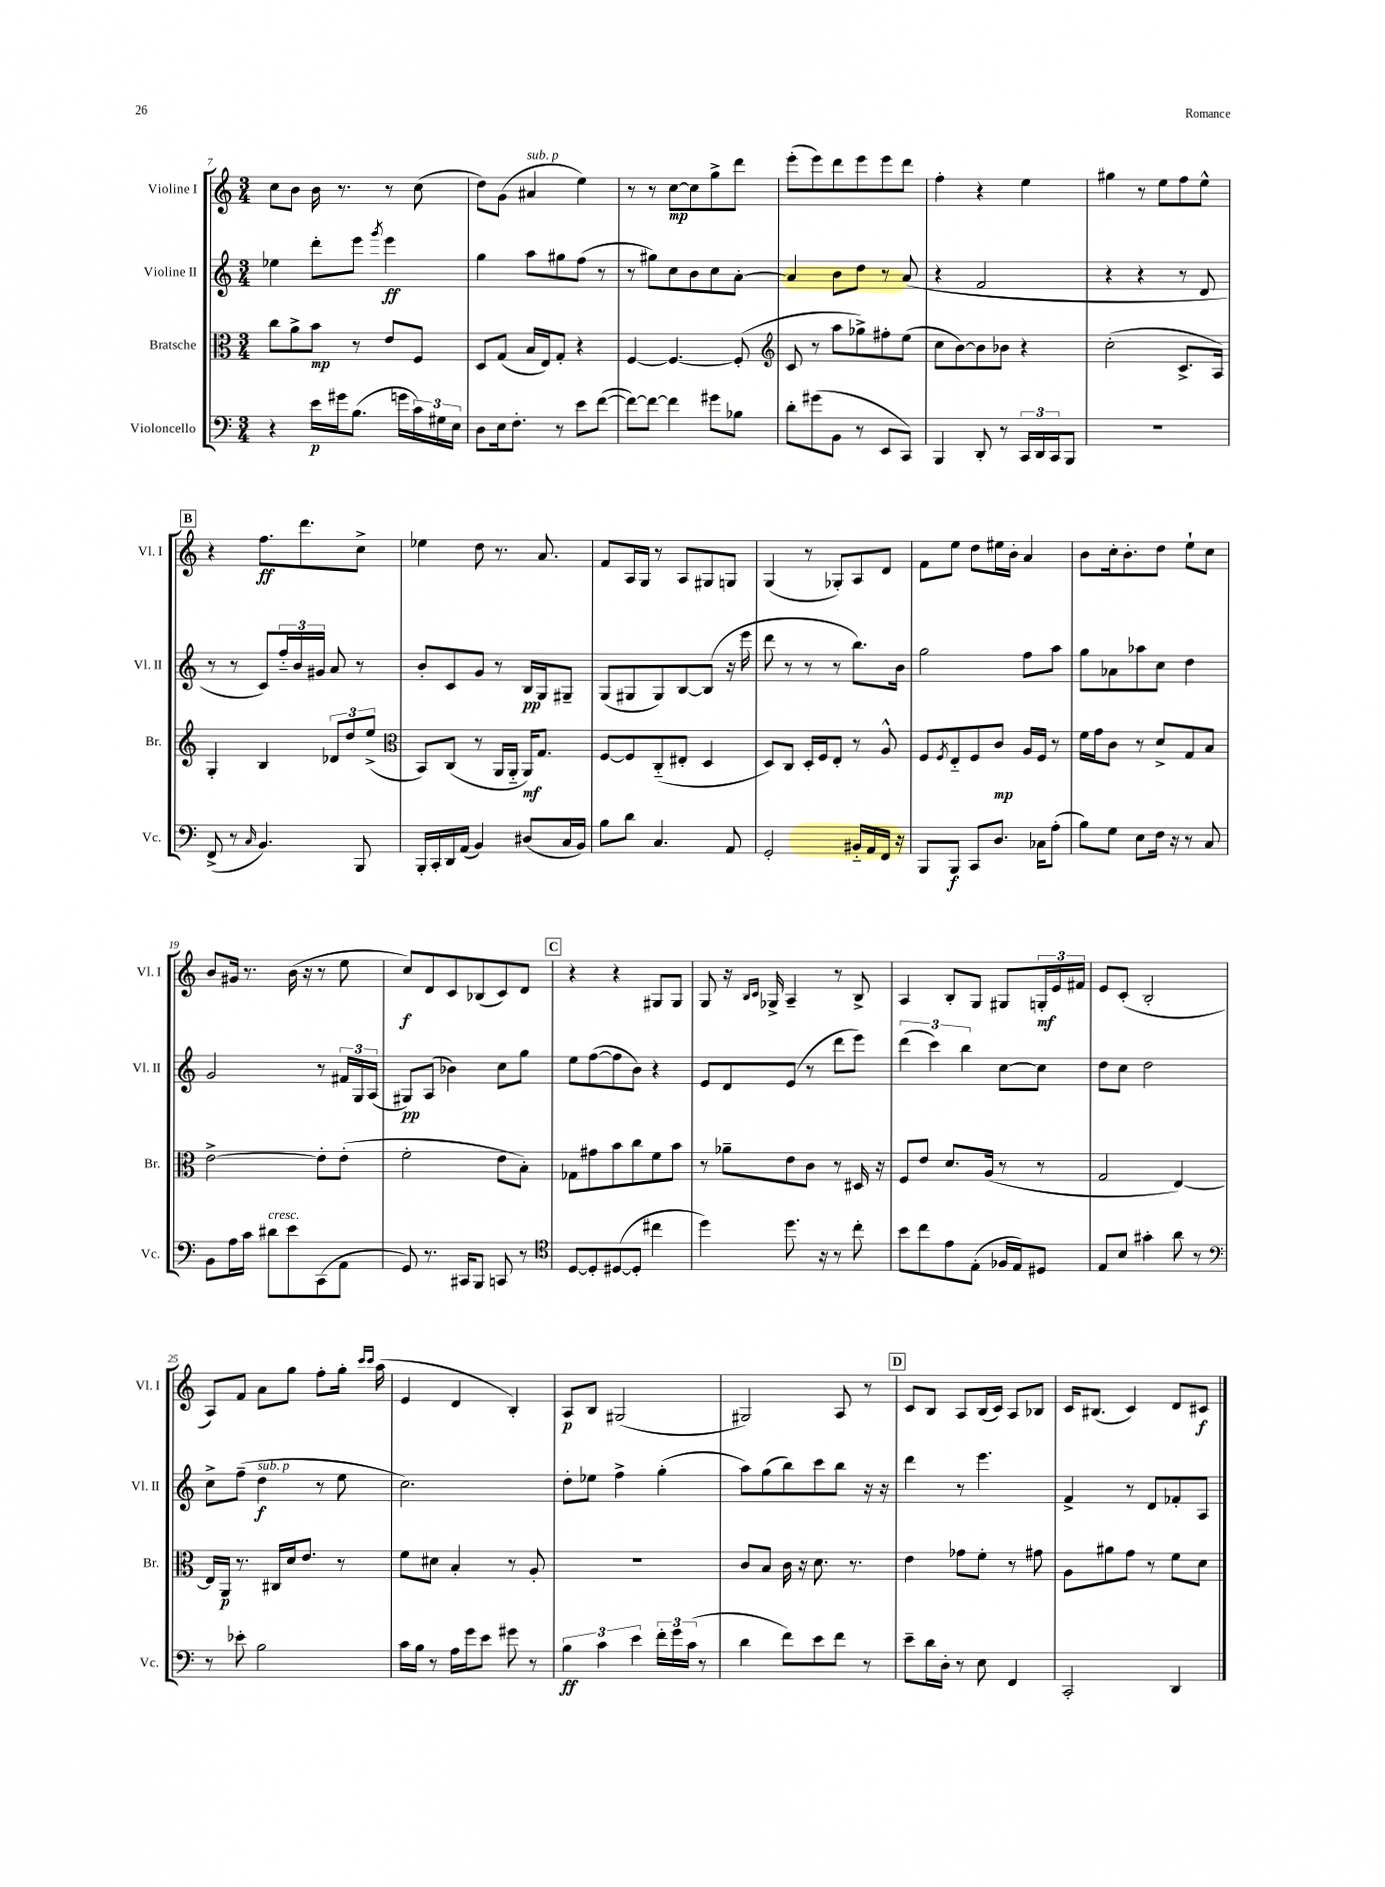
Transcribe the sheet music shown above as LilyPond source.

<<
\new StaffGroup <<
\new Staff = "s0" \with { instrumentName = "Violine I" shortInstrumentName = "Vl. I" } {
    \clef treble \key c \major \numericTimeSignature \time 3/4
    c''8 b'8 b'16 r8. r8 c''8( |
    d''8) g'8( ais'4^\markup { \italic "sub. p" } e''4) |
    r8 r8 c''8~\mp c''8 g''8-> d'''8 |
    e'''8-.( e'''8) d'''8 e'''8 e'''8 d'''8 |
    f''4-. r4 e''4 |
    gis''4 r8 e''8 f''8 e''8-^ |
    \mark \markup { \box "B" } r4 f''8.\ff d'''8. c''8-> |
    ees''4 d''8 r8. a'8. |
    f'8 a16 g16 r8 a8 gis8 g8 |
    g4( r8 ges8-.) a8 d'8 |
    f'8 e''8 d''8 eis''16 b'16-. a'4 |
    b'8 c''16-. b'8.-. d''8 e''8-! c''8 |
    b'8 gis'16 r8. b'16( r16 r8 e''8 |
    c''8\f) d'8 c'8 bes8( c'8) d'8 |
    \mark \markup { \box "C" } r4 r4 gis8 gis8 |
    g8 r16 \grace { b16 c'16 } ges16-> a4-- r8 b8-> |
    a4 b8-. g8 gis8 \tuplet 3/2 { g16-.\mf e'16 fis'16 } |
    e'8 c'8-.( b2-. |
    a8) f'8 a'8 g''8 f''8-. g''16-. \grace { c'''16 c'''16 } a''16( |
    e'4 d'4 b4-.) |
    a8\p b8 gis2( |
    gis2) a8 r8 |
    \mark \markup { \box "D" } c'8 b8 a8 b16( c'16) a8 bes8 |
    c'16 bis8.( c'4) d'8 cis'8\f \bar "|." |
}
\new Staff = "s1" \with { instrumentName = "Violine II" shortInstrumentName = "Vl. II" } {
    \clef treble \key c \major \numericTimeSignature \time 3/4
    ees''4 d'''8-. e'''8 \acciaccatura { g'''8 } e'''4\ff |
    g''4 a''8 gis''8 f''8( r8 |
    r8 gis''8) c''8 b'8 c''8 a'8~-. |
    a'4 b'8 d''8 r8 a'8( |
    r4 f'2 |
    r4 r4 r8 d'8 |
    \mark \markup { \box "B" } r8 r8 c'8) \tuplet 3/2 { f''16-_ b'16 gis'16 } a'8 r8 |
    b'8-. c'8 g'8 r8 b16\pp g16 gis8-- |
    g8( gis8 gis8) b8~ b8( r16 e'''16 |
    d'''8 r8 r8 r8 b''8.) b'16 |
    g''2 f''8 a''8 |
    g''8 aes'8 aes''8 c''8 d''4 |
    g'2 r8 \tuplet 3/2 { fis'16 g16 a16( } |
    gis8\pp) a8( bes'4) c''8 g''8 |
    \mark \markup { \box "C" } e''8 f''8~( f''8 b'8) r4 |
    e'8 d'8 e'8( r8 d'''8 e'''8) |
    \tuplet 3/2 { d'''4( c'''4) b''4 } c''8~ c''8 |
    d''8 c''8 d''2 |
    c''8-> f''8--( d''4\f^\markup { \italic "sub. p" } r8 e''8 |
    c''2.) |
    d''8-. ees''8 f''4-> g''4-.( |
    a''8) g''8( b''8) c'''8 b''8 r16 r16 |
    \mark \markup { \box "D" } d'''4 r8 e'''4. |
    f'4-> r8 d'8 fes'8-. a8 \bar "|." |
}
\new Staff = "s2" \with { instrumentName = "Bratsche" shortInstrumentName = "Br." } {
    \clef alto \key c \major \numericTimeSignature \time 3/4
    c''8 a'8-> b'8\mp r8 e'8 f8 |
    d8 g8( b16 e16) g8-. r4 |
    f4~ f4.~ f8-.( |
    \clef treble c'8 r8 a''8 ges''8->) fis''8-. e''8( |
    c''8 b'8~) b'8 bes'8 r4 |
    c''2-.( c'8.-> a16) |
    \mark \markup { \box "B" } g4-. b4 \tuplet 3/2 { des'8 d''8 e''8->( } |
    \clef alto b,8) c8( r8 a,16 a,16-_ a,16\mf) g8. |
    f8~ f8 c8-_( eis8-. d4 |
    d8) c8 d16-. f16 e8-. r8 a8-^ |
    f8 \acciaccatura { f8 } e8-_ f8 c'8\mp a16 f16 r8 |
    f'16 g'16 c'8 r8 d'8-> g8 b8 |
    e'2~-> e'8-. e'8-.( |
    f'2-. e'8 b8-.) |
    \mark \markup { \box "C" } ges8 gis'8 b'8 c''8 f'8 b'8 |
    r8 aes'8-- e'8 c'8 r8 dis16 r16 |
    f8 e'8 d'8. a16( r8 r8 |
    g2 e4~) |
    e16 a,16\p r8. cis16 d'16 e'8. r8 |
    f'8 dis'8 b4-. r8 a8-. |
    R2. |
    c'8 b8 c'16 r16 d'8. r8. |
    \mark \markup { \box "D" } e'4 ges'8 f'8-. r8 gis'8 |
    a8 ais'8 g'8 r8 f'8 d'8 \bar "|." |
}
\new Staff = "s3" \with { instrumentName = "Violoncello" shortInstrumentName = "Vc." } {
    \clef bass \key c \major \numericTimeSignature \time 3/4
    r4 e'16\p gis'16 b8.( g'16 \tuplet 3/2 { c'16) gis16 e16 } |
    d8 e16 f8.-. r8 e'8 f'8~( |
    f'8~) f'8~ f'4 gis'8 bes8 |
    d'8-. gis'8( b,8 r8 e,8 c,8) |
    b,,4 d,8-. r8 \tuplet 3/2 { c,16 d,16 c,16 } b,,8 |
    R2. |
    \mark \markup { \box "B" } f,8->( r8 \grace { c16 } b,4.) b,,8 |
    b,,16-. c,16-. d,16 a,16( b,4) dis8( c16 b,16) |
    b8 d'8 c4. a,8 |
    g,2-. bis,16-_ a,16 f,16 r16 |
    b,,8 b,,8\f c,8 d8. ces16 a8-.( |
    b8) g8 e8 f16 r16 r8 c8 |
    b,8 a16 c'16 dis'8^\markup { \italic "cresc." } e'8 c,8( a,8 |
    g,8) r8. cis,16 b,,8 c,8 r8 |
    \mark \markup { \box "C" } \clef tenor d8~ d8-. dis8~( dis8-. cis''4 |
    d''4) d''8. r16 r8 c''8-. |
    b'8 c''8 e'8 e8-.( fes16 e16) dis8 |
    e8 b8 gis'4-. a'8 r8 |
    \clef bass r8 ees'8-. b2 |
    c'16 b16 r8 a16 g'16 e'8 gis'8 r8 |
    \tuplet 3/2 { b4\ff c'4 e'4 } \tuplet 3/2 { f'16-. g'16 c'16( } r8 |
    d'4 f'8) e'8 f'8 r8 |
    \mark \markup { \box "D" } e'8-- d'16 d16-. r8 e8 f,4 |
    c,2-. d,4 \bar "|." |
}
>>
>>
\layout { \context { \Score currentBarNumber = #7 } }
